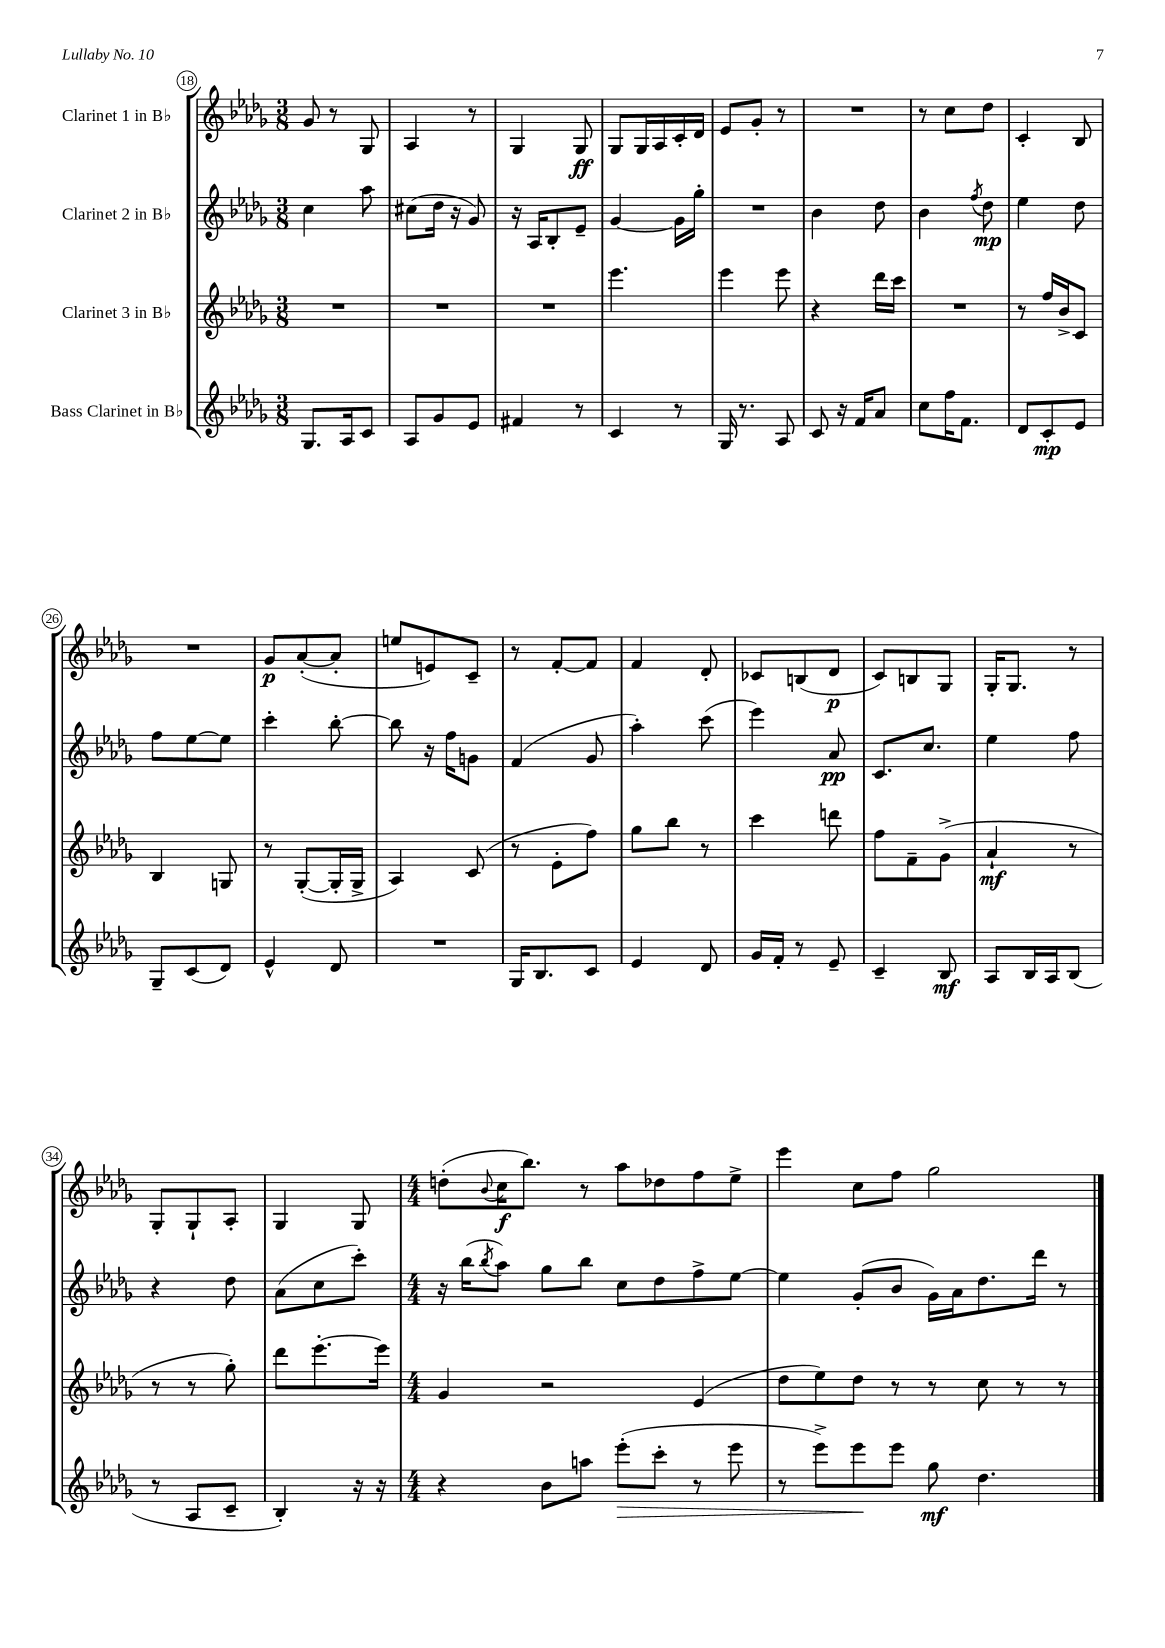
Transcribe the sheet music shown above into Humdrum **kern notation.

**kern	**kern	**kern	**kern
*staff4	*staff3	*staff2	*staff1
*clefG2	*clefG2	*clefG2	*clefG2
*k[b-e-a-d-g-]	*k[b-e-a-d-g-]	*k[b-e-a-d-g-]	*k[b-e-a-d-g-]
*M3/8	*M3/8	*M3/8	*M3/8
8.G-	4.r	4cc	8g-
.	.	.	8r
16A-	.	.	.
8c	.	8aa-	8G-
=	=	=	=
8A-	4.r	(8cc#	4A-
8g-	.	16dd-	.
.	.	16r	.
8e-	.	8g-)	8r
=	=	=	=
4f#	4.r	16r	4G-
.	.	16A-	.
.	.	8B-'	.
8r	.	8e-~	8G-
=	=	=	=
4c	4.eee-	[4g-	8G-
.	.	.	16G-
.	.	.	16A-
8r	.	16g-]	16c'
.	.	16gg-'	16d-
=	=	=	=
16G-	4eee-	4.r	8e-
8.r	.	.	.
.	.	.	8g-'
8A-	8eee-	.	8r
=	=	=	=
8c	4r	4b-	4.r
16r	.	.	.
16f	.	.	.
8a-	16ddd-	8dd-	.
.	16ccc	.	.
=	=	=	=
8cc	4.r	4b-	8r
16ff	.	.	8cc
8.f	.	.	.
.	.	8qff	.
.	.	8dd-	8dd-
=	=	=	=
8d-	8r	4ee-	4c'
8c'	16ff	.	.
.	16b-^	.	.
8e-	8c	8dd-	8B-
=	=	=	=
8G-~	4B-	8ff	4.r
(8c	.	[8ee-	.
8d-)	8G	8ee-]	.
=	=	=	=
4e-^^	8r	4ccc'	8g-
.	([8G-'	.	([8a-'
8d-	16G-']	[8bb-'	8a-']
.	16G-^	.	.
=	=	=	=
4.r	4A-)	8bb-]	8ee
.	.	16r	8e)
.	.	16ff	.
.	(8c	8g	8c~
=	=	=	=
16G-	8r	(4f	8r
8.B-	.	.	.
.	8e-'	.	[8f'
8c	8ff)	8g-	8f]
=	=	=	=
4e-	8gg-	4aa-')	4f
.	8bb-	.	.
8d-	8r	(8ccc	8d-'
=	=	=	=
16g-	4ccc	4eee-)	8c-
16f'	.	.	.
8r	.	.	(8B
8e-~	8ddd	8a-	8d-
=	=	=	=
4c~	8ff	8.c	8c)
.	8f~	.	8B
.	.	8.cc	.
8B-	(8g-^	.	8G-
=	=	=	=
8A-	4a-`	4ee-	16G-'
.	.	.	8.G-
16B-	.	.	.
16A-	.	.	.
(8B-	8r	8ff	8r
=	=	=	=
8r	8r	4r	8G-'
8A-	8r	.	8G-`
8c~	8gg-')	8dd-	8A-'
=	=	=	=
4B-')	8ddd-	(8a-	4G-
.	[8.eee-'	8cc	.
16r	.	8ccc')	8G-
16r	16eee-]	.	.
=	=	=	=
*M4/4	*M4/4	*M4/4	*M4/4
4r	4g-	16r	(8dd'
.	.	(16bb-	.
.	.	8qbb-	8qqb-
.	.	8aa-)	16cc
.	.	.	8.bb-)
8b-	2r	8gg-	.
8aa	.	8bb-	8r
(8eee-'	.	8cc	8aa-
8ccc'	.	8dd-	8dd-
8r	(4e-	8ff^	8ff
8eee-	.	[8ee-	8ee-^
=	=	=	=
8r	8dd-	4ee-]	4eee-
8eee-^)	8ee-)	.	.
8eee-	8dd-	(8g-'	8cc
8eee-	8r	8b-	8ff
8gg-	8r	16g-)	2gg-
.	.	16a-	.
4.dd-	8cc	8.dd-	.
.	8r	.	.
.	.	16ddd-	.
.	8r	8r	.
==	==	==	==
*-	*-	*-	*-
